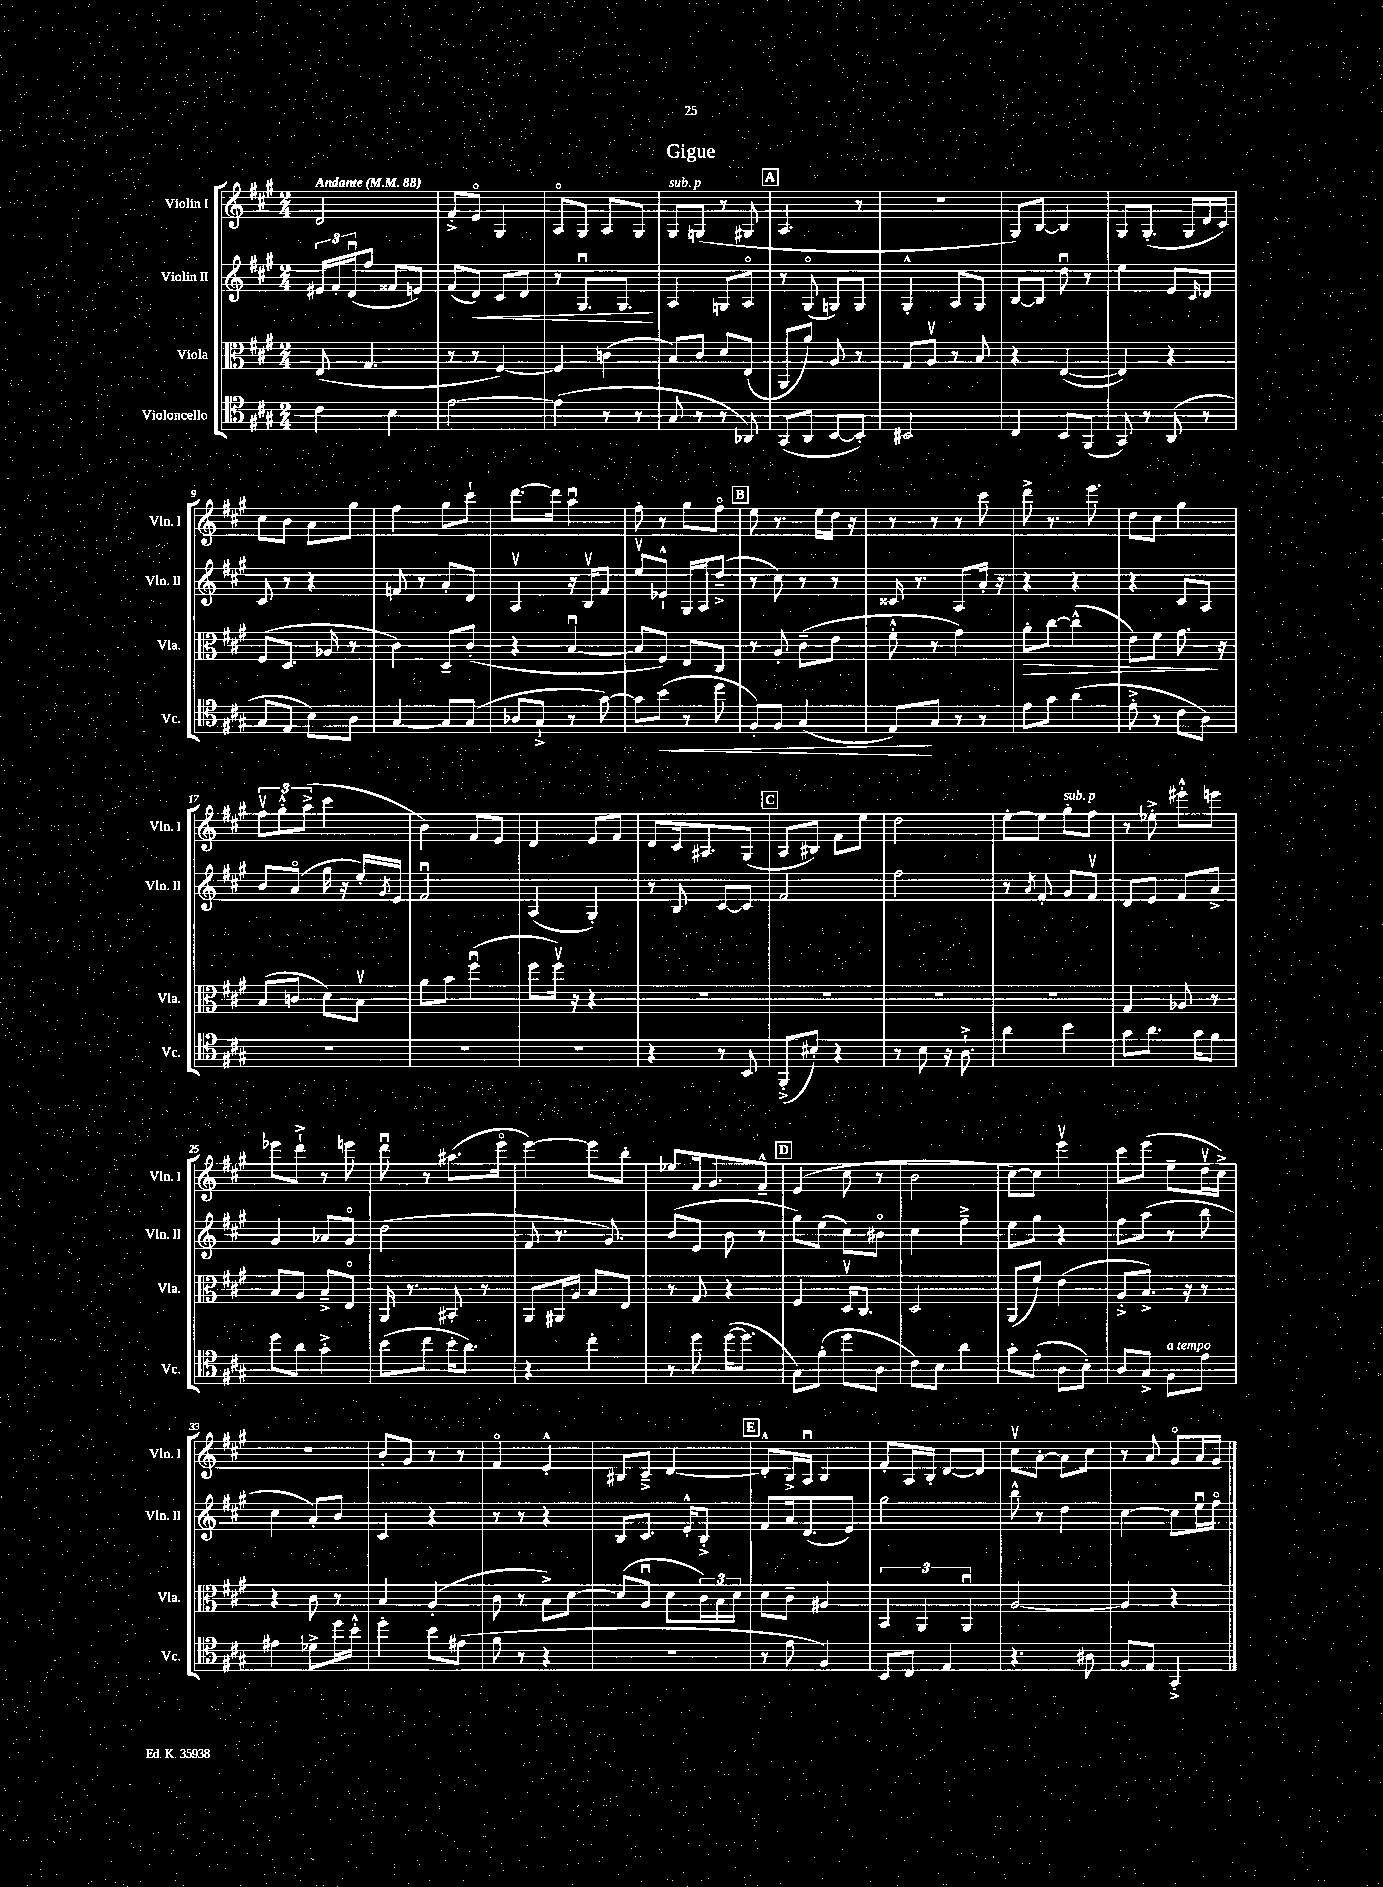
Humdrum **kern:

**kern	**kern	**kern	**kern
*staff4	*staff3	*staff2	*staff1
*clefC4	*clefC3	*clefG2	*clefG2
*k[f#c#g#]	*k[f#c#g#]	*k[f#c#g#]	*k[f#c#g#]
*M2/4	*M2/4	*M2/4	*M2/4
*MM88	*MM88	*MM88	*MM88
4c#\	(8E/	24e#/LL	2d/
.	.	24f#'/	.
.	.	(24du/J	.
.	4.G#/	8ff#/J	.
4B\	.	8f##/L	.
.	.	8e/J)	.
=	=	=	=
[2e\	8r	(8f#/L	8f#'^/L
.	8r	8d/J)	8eo/J
.	[4F#/)	8c#/L	4G#/
.	.	8d/J	.
=	=	=	=
(4e\]	4F#/]	8r	8Ao/L
.	.	8.G#u/L	8G#/J
8r	(4c\	.	8A/L
.	.	8.G#/J	.
8r	.	.	8G#/J
=	=	=	=
8G#/	8B/L)	4A/	8G#/L
8r	8c#/J	.	(8G/J
8r	8d/L	8G/L	8r
8AA-/)	(8E/J	8Ao/J	8G#/
=	=	=	=
(8GG#/L	8AA/L	8r	4.A/
8AA/J	8a/J)	(8G#o/	.
[8BB/L	8A/	8G/L)	.
8BB'/]J)	8r	8G/J	8r
=	=	=	=
2BB#/	8G#/L	4G#'^^/	2r
.	8Av/J	.	.
.	8r	8A/L	.
.	8B/	8G#/J	.
=	=	=	=
4C#/	4r	[8B/L	8G#/L)
.	.	8B/]J	[8B/J
8BB/L	([4E/	8ddu\	4B/]
(8FF#/J	.	8r	.
=	=	=	=
8GG#/)	4E/])	4ee\	8G#/L
8r	.	.	(8.G#'/J
(8AA/	4r	8e/L	.
.	.	.	16G#/LL
.	.	16qqc#/	.
8r	.	8d/J	16d/
.	.	.	16c#/JJ)
=	=	=	=
8G#/L	(8F#/L	8c#/	8cc#\L
8E/J	8.D/J	8r	8b\J
8B\L)	.	4r	8a\L
.	16A-/	.	.
8A\J	8r	.	8gg#\J
=	=	=	=
[4G#/	4c#\)	8f/	4ff#\
.	.	8r	.
8G#/]L	8D~/L	8a'/L	8gg#\L
(8G#/J	(8c#'/J	8d/J	8ccc#`\J
=	=	=	=
8A-/L	4r	4Av/	[8.ddd\L
8G#`^/J	.	.	.
.	.	.	16ddd\]Jk
8r	[4Bu/	16r	4aau\
.	.	16Bv/LK	.
[8g#\)	.	8f#/J	.
=	=	=	=
8g#\]L	8B/]L	8eev/L	8ff#'\
(8b\J	8F#/J)	8e-`^^/J	8r
8r	8E/L	16G#/LL	8gg#\L
.	.	16A/J	.
8dd\	8C#/J	(8dd~^/J	8ff#o\J
=	=	=	=
8F#'/L)	8r	8r	8ee\
8F#/J	8A'/	8cc#\)	8.r
(4G#/	(8c#~\L	8r	.
.	.	.	16ee\LL
.	8e\J	8r	16dd\JJ
.	.	.	16r
=	=	=	=
8E/L)	8f#'^^\	16c##/	8r
.	.	8.r	.
8G#/J	8r	.	8r
8r	4g#\)	8A/L	8r
8r	.	16a'/Jk	8ccc#\
.	.	16r	.
=	=	=	=
8e\L	8a'\L	4r	8ddd^\
8g#\J	[8cc#\J	.	8.r
(4a\	(4cc#^^\]	4r	.
.	.	.	8.eee\
=	=	=	=
8e'^\	8e\L)	4r	8dd\L
8r	8f#\J	.	8cc#\J
8c#\L	8.g#\	8c#/L	4gg#\
8A\J)	.	8A/J	.
.	16r	.	.
=	=	=	=
2r	(8B/L	8b/L	12ff#v\L
.	.	.	12gg#'^^\
.	8c/J	(8ao/J	.
.	.	.	(12aa^\J
.	8d\L)	16gg#\	4ccc#\
.	.	16r	.
.	8Bv\J	16ee'/LL)	.
.	.	8qg#/	.
.	.	16e/JJ	.
=	=	=	=
2r	8a\L	2f#u/	4b\)
.	8b\J	.	.
.	(4ff#u\	.	8f#/L
.	.	.	8e/J
=	=	=	=
2r	8ff#\L	(4A/	4d/
.	16ff#v\Jk)	.	.
.	16r	.	.
.	4r	4G#'/)	8e/L
.	.	.	8f#/J
=	=	=	=
4r	2r	8r	8d/L
.	.	8B/	16c#/k
.	.	.	8.A#/
8r	.	[8c#/L	.
8BB/	.	8c#/]J	(8G#/J
=	=	=	=
(8FF#'^/L	2r	2f#/	8A/L
8B#'/J)	.	.	8B#/J)
4r	.	.	8f#\L
.	.	.	8ee\J
=	=	=	=
8r	2r	2ff#\	2dd\
8B\	.	.	.
16r	.	.	.
8.A`^\	.	.	.
=	=	=	=
4a\	2r	8r	[8ee'\L
.	.	8qa/	.
.	.	8f#'/	8ee\]J
4b\	.	8g#/L	8gg#'\L
.	.	8f#v/J	8ff#\J
=	=	=	=
8g#\L	4G#/	8d/L	8r
8.a\J	.	8e/J	8ee-'^\
.	8A-/	8f#/L	8eee#'^^\L
16g#\LK	.	.	.
8f#\J	8r	8a^/J	8eee\J
=	=	=	=
8dd\L	8B/L	4g#/	8eee-\L
8a\J	8A/J	.	8ddd`^\J
4g#'^\	8B~^/L	8a-/L	8r
.	8Eo/J	8g#o/J	8eee\
=	=	=	=
(8b\L	16AA/	(2dd\	8dddu\
.	8.r	.	.
8cc#\J	.	.	8r
16b'\LK	8BB#'/	.	(8.aa#\L
8.a\J)	.	.	.
.	8r	.	.
.	.	.	16eeeo\Jk
=	=	=	=
4r	8AA/L	8f#/	[4eee\)
.	16AA#/L	8.r	.
.	16A/JJ	.	.
4cc#'\	8B/L	.	8eee\]L
.	.	8.g#/)	.
.	8E/J	.	8bb'\J
=	=	=	=
8r	8r	(8b/L	8ee-/L
8dd\	8G#/	8e/J	16f#/k
.	.	.	8.g#/
([16dd\LK	4r	8b\	.
8.dd\]J	.	.	.
.	.	8r	8f#~^^/J
=	=	=	=
8G#\L)	4F#/	8gg#\L)	(4e/
(8f#'\J	.	(8ee\J	.
8dd\L	16Dv/LK	8cc#\L)	8cc#\
.	8.C#/J	.	.
8A\J	.	8b#o\J	8r
=	=	=	=
8c#\L)	2D/	4cc#\	2b\
8B\J	.	.	.
4a\	.	4ff#~^\	.
=	=	=	=
8g#'\L	(8AA/L	8ee\L	[8cc#\L)
(8e'\J	8f#/J)	8gg#\J	8cc#\]J
8A\L	(4e\	4r	4eeev\
8B'\J)	.	.	.
=	=	=	=
8A/L	8A'^/L	8ff#\L	8ccc#\L
8G#^/J	8.B^/J)	(8aa\J	(8eee\J
8F#\L	.	8r	8ee~\L
.	16r	.	.
8e\J	8r	8bb\	16ddv\L
.	.	.	16cc#^\JJ)
=	=	=	=
4e#\	4r	4cc#\	2r
8d-^\L	8c#\	8a'/L)	.
16dd\L	8r	8b/J	.
16b'^^\JJ	.	.	.
=	=	=	=
4dd'\	4B/	4c#/	8b'/L
.	.	.	8g#/J
8b\L	(4A'/	4r	8r
(8e#\J	.	.	8r
=	=	=	=
8f#\	8c#\	8r	4f#o/
8r	8r	8r	.
4r	8B^\L)	4r	4e'^^/
.	[8d\J	.	.
=	=	=	=
2r	(8d/]L	8B/L	8B#/L
.	8Au/J	8.c#/J	8c#~^/J
.	8d\L	.	[4d/
.	.	16e'^^/LK	.
.	24c#\L)	8B'^/J	.
.	24B\	.	.
.	24d\JJ	.	.
=	=	=	=
8r	8d\L	8f#/L	8d'^^/]L
8e\	8c#~\J	16a/k	16B^/L
.	.	(8.d/	16Au/JJ
4F#/)	4A#/	.	4B/
.	.	8e/J)	.
=	=	=	=
8BB/L	6BB/	2gg#\	8f#'/L
8C#/J	.	.	16A/L
.	6AA/	.	.
.	.	.	16B'/JJ
4E/	.	.	[8d/L
.	6AAu/	.	.
.	.	.	8d/]J
=	=	=	=
4.r	[2A/	8bb^^\	8cc#v\L
.	.	8r	[8a'\J
.	.	4dd\	8a\]L
8A#\	.	.	8cc#\J
=	=	=	=
8F#/L	4A/]	[4cc#\	8r
8E/J	.	.	8a/
4GG#'^/	4r	8cc#\]L	8g#o/L
.	.	16eeu\L	16a/L
.	.	16ff#o\JJ	16g#/JJ
==	==	==	==
*-	*-	*-	*-
